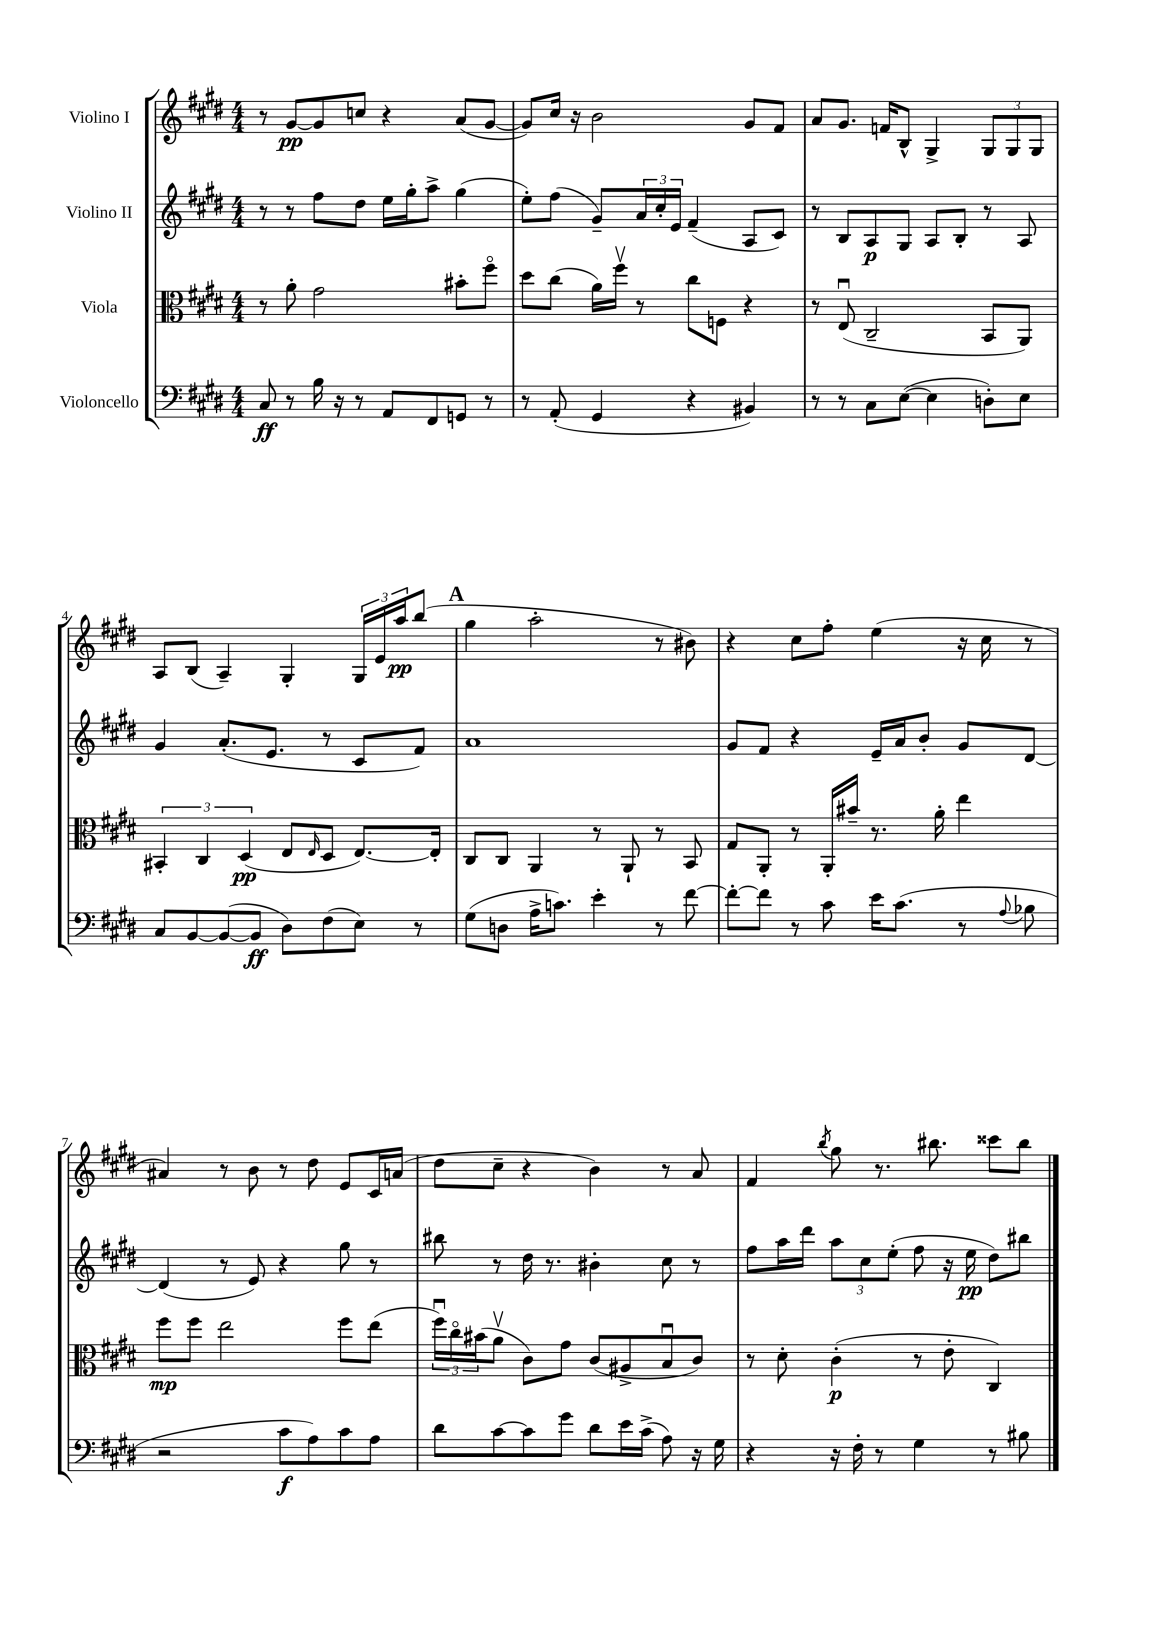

**kern	**dynam	**kern	**dynam	**kern	**dynam	**kern	**dynam
*part4	*part4	*part3	*part3	*part2	*part2	*part1	*part1
*staff4	*staff4	*staff3	*staff3	*staff2	*staff2	*staff1	*staff1
*I"Violoncello	*	*I"Viola	*	*I"Violino II	*	*I"Violino I	*
*clefF4	*	*clefC3	*	*clefG2	*	*clefG2	*
*k[f#c#g#d#]	*	*k[f#c#g#d#]	*	*k[f#c#g#d#]	*	*k[f#c#g#d#]	*
*M4/4	*	*M4/4	*	*M4/4	*	*M4/4	*
=1	=1	=1	=1	=1	=1	=1	=1
8C#/	ff	8r	.	8r	.	8r	.
8r	.	8a'\	.	8r	.	[8g#/L	pp
16B\	.	2g#\	.	8ff#\L	.	8g#/]	.
16r	.	.	.	.	.	.	.
8r	.	.	.	8dd#\J	.	8ccn/J	.
8AA/L	.	.	.	16ee\LL	.	4r	.
.	.	.	.	16gg#'\J	.	.	.
8FF#/	.	.	.	8aa^\J	.	.	.
8GGn/J	.	8b#X'\L	.	(4gg#\	.	(8a/L	.
8r	.	8ff#\J	.	.	.	[8g#/J	.
=2	=2	=2	=2	=2	=2	=2	=2
8r	.	8dd#\L	.	8ee'\L)	.	8g#/L])	.
(8AA'/	.	(8cc#\J	.	(8ff#\J	.	16cc#/Jk	.
.	.	.	.	.	.	16r	.
4GG#/	.	16a\LL)	.	8g#~/L)	.	2b\	.
.	.	16ff#v\JJ	.	.	.	.	.
.	.	8r	.	24a/L	.	.	.
.	.	.	.	24cc#'/	.	.	.
.	.	.	.	24e/JJ	.	.	.
4r	.	8cc#\L	.	(4f#~/	.	.	.
.	.	8Fn\J	.	.	.	.	.
4BB#X/)	.	4r	.	8A/L	.	8g#/L	.
.	.	.	.	8c#/J)	.	8f#/J	.
=3	=3	=3	=3	=3	=3	=3	=3
8r	.	8r	.	8r	.	8a/L	.
8r	.	(8Eu/	.	8B/L	.	8.g#/J	.
8C#\L	.	2C#~/	.	8A/	p	.	.
.	.	.	.	.	.	16fn/KL	.
([8E\J	.	.	.	8G#/J	.	8B^^/J	.
4E\]	.	.	.	8A/L	.	4G#^/	.
.	.	.	.	8B'/J	.	.	.
8Dn'\L)	.	8BB/L	.	8r	.	12G#/L	.
.	.	.	.	.	.	12G#/	.
8E\J	.	8AA/J)	.	8A/	.	.	.
.	.	.	.	.	.	12G#/J	.
!!LO:LB:g=z
=4	=4	=4	=4	=4	=4	=4	=4
8C#/L	.	6BB#X'/	.	4g#/	.	8A/L	.
[8BB/	.	.	.	.	.	(8B/J	.
.	.	6C#/	.	.	.	.	.
(8BB/_	.	.	.	(8.a'/L	.	4A~/)	.
.	.	(6D#/	pp	.	.	.	.
8BB/J]	ff	.	.	.	.	.	.
.	.	.	.	8.e/J	.	.	.
8D#\L)	.	8E/L	.	.	.	4G#'/	.
.	.	16qqE/	.	.	.	.	.
(8F#\	.	8D#/J	.	8r	.	.	.
8E\J)	.	[8.E/L)	.	8c#/L	.	24G#/LL	.
.	.	.	.	.	.	24e/	.
.	.	.	.	.	.	24aa/J	pp
8r	.	.	.	8f#/J)	.	(8bb/J	.
.	.	16E'/Jk]	.	.	.	.	.
!!LO:REH:place=s1:t=A
=5	=5	=5	=5	=5	=5	=5	=5
(8G#\L	.	8C#/L	.	1a	.	4gg#\	.
8Dn\J	.	8C#/J	.	.	.	.	.
16A^\KL	.	4AA/	.	.	.	2aa'\	.
8.cn\J)	.	.	.	.	.	.	.
4e'\	.	8r	.	.	.	.	.
.	.	8AA`/	.	.	.	.	.
8r	.	8r	.	.	.	8r	.
[8f#\	.	8BB/	.	.	.	8b#X\)	.
=6	=6	=6	=6	=6	=6	=6	=6
8f#'\L_	.	8G#/L	.	8g#/L	.	4r	.
8f#\J]	.	8AA'/J	.	8f#/J	.	.	.
8r	.	8r	.	4r	.	8cc#\L	.
8c#\	.	16AA'/LL	.	.	.	8ff#'\J	.
.	.	16b#X~/JJ	.	.	.	.	.
16e\KL	.	8.r	.	16e~/LL	.	(4ee\	.
(8.c#\J	.	.	.	16a/J	.	.	.
.	.	.	.	8b'/J	.	.	.
.	.	16a'\	.	.	.	.	.
8r	.	4ee\	.	8g#/L	.	16r	.
.	.	.	.	.	.	16cc#\	.
8qqA/	.	.	.	.	.	.	.
8B-X\	.	.	.	[8d#/J	.	8r	.
!!LO:LB:g=z
=7	=7	=7	=7	=7	=7	=7	=7
2r	.	8ff#\L	mp	(4d#/]	.	4a#X/)	.
.	.	8ff#\J	.	.	.	.	.
.	.	2ee\	.	8r	.	8r	.
.	.	.	.	8e/)	.	8b\	.
8c#\L	f	.	.	4r	.	8r	.
8A\)	.	.	.	.	.	8dd#\	.
8c#\	.	8ff#\L	.	8gg#\	.	8e/L	.
8A\J	.	(8ee\J	.	8r	.	16c#/L	.
.	.	.	.	.	.	(16an/JJ	.
=8	=8	=8	=8	=8	=8	=8	=8
8d#\L	.	24ff#u\LL)	.	8bb#X\	.	8dd#\L	.
.	.	24cc#\	.	.	.	.	.
.	.	(24b#X\J	.	.	.	.	.
[8c#\	.	8av\J	.	8r	.	8cc#~\J	.
8c#\]	.	8c#\L)	.	16dd#\	.	4r	.
.	.	.	.	8.r	.	.	.
8g#\J	.	8g#\J	.	.	.	.	.
8d#\L	.	(8c#/L	.	4b#X'\	.	4b\)	.
16e\L	.	8A#X^/	.	.	.	.	.
(16c#^\JJ	.	.	.	.	.	.	.
8A\)	.	8Bu/	.	8cc#\	.	8r	.
16r	.	8c#/J)	.	8r	.	8a/	.
16G#\	.	.	.	.	.	.	.
=9	=9	=9	=9	=9	=9	=9	=9
4r	.	8r	.	8ff#\L	.	4f#/	.
.	.	8d#'\	.	16aa\L	.	.	.
.	.	.	.	16ddd#\JJ	.	.	.
.	.	.	.	.	.	8qbb/	.
16r	.	(4c#'\	p	12aa\L	.	8gg#\	.
16F#'\	.	.	.	.	.	.	.
.	.	.	.	12cc#\	.	.	.
8r	.	.	.	.	.	8.r	.
.	.	.	.	(12ee'\J	.	.	.
4G#\	.	8r	.	8ff#\	.	.	.
.	.	.	.	.	.	8.bb#X\	.
.	.	8e'\	.	16r	.	.	.
.	.	.	.	16ee\	pp	.	.
8r	.	4C#/)	.	8dd#\L)	.	8ccc##X\L	.
8B#X\	.	.	.	8bb#X\J	.	8bb#\J	.
==	==	==	==	==	==	==	==
*-	*-	*-	*-	*-	*-	*-	*-
